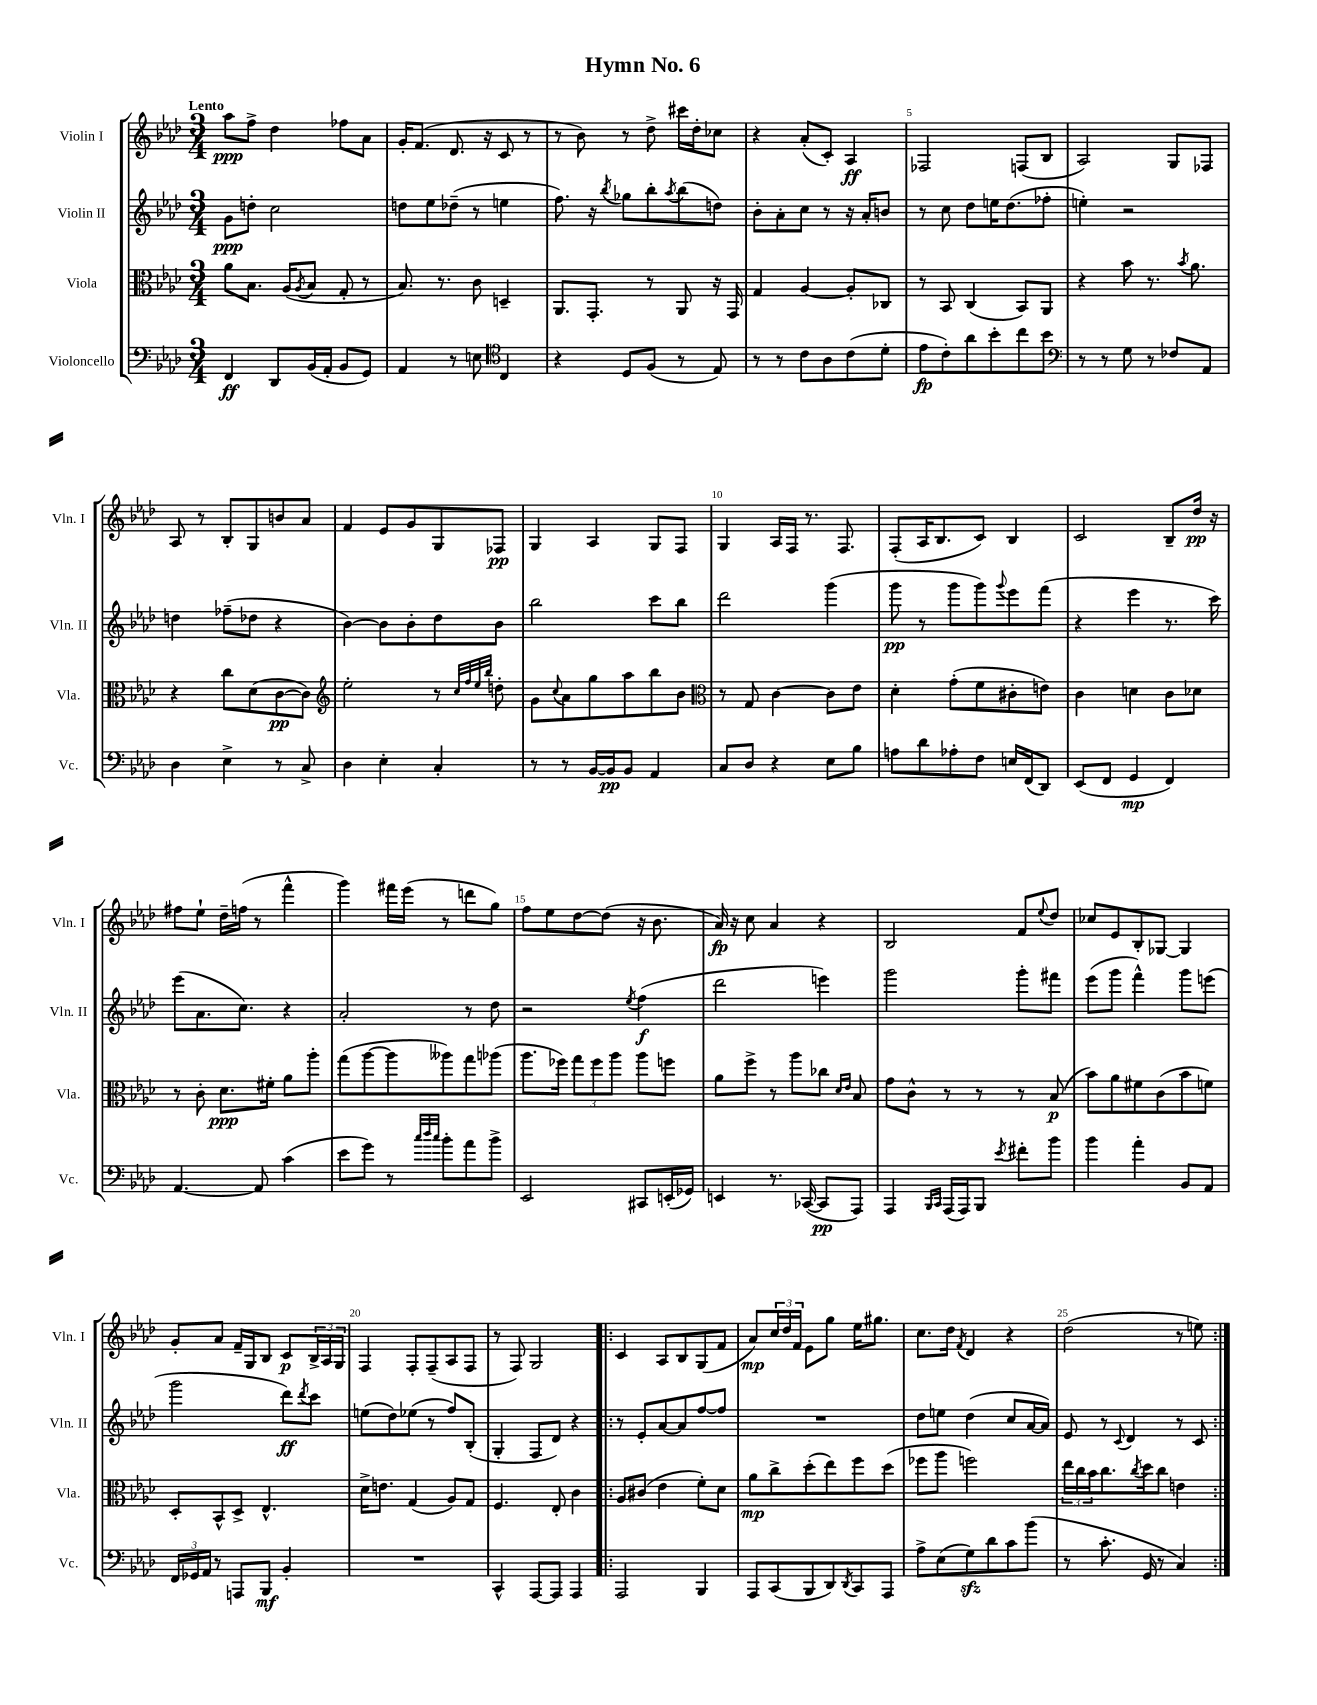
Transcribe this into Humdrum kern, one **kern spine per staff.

**kern	**kern	**kern	**kern
*staff4	*staff3	*staff2	*staff1
*clefF4	*clefC3	*clefG2	*clefG2
*k[b-e-a-d-]	*k[b-e-a-d-]	*k[b-e-a-d-]	*k[b-e-a-d-]
*M3/4	*M3/4	*M3/4	*M3/4
4FF	8a-	8g	8aa-
.	8.B-	8dd'	8ff^
8DD-	.	2cc	4dd-
.	(16A-	.	.
.	8qA-	.	.
(16BB-	8B-	.	.
16AA-'	.	.	.
8BB-	8G'	.	8ff-
8GG)	8r	.	8a-
=	=	=	=
4AA-	8.B-)	8dd	16g'
.	.	.	(8.f
.	.	8ee-	.
.	8.r	.	.
8r	.	(8dd-~	8.d-
8E	8c	8r	.
.	.	.	16r
*clefC4	*	*	*
4C	4D~	4ee	8c
.	.	.	8r
=	=	=	=
4r	8.AA-	8.ff)	8r
.	.	.	8b-)
.	8.GG'	16r	.
.	.	8qbb-	.
8D-	.	8gg-	8r
(8F	8r	8bb-'	8dd-^
.	.	8qaa-	.
8r	8AA-	(8bb-	16ccc#
.	.	.	16dd-'
8E-)	16r	8dd)	8cc-
.	16GG	.	.
=	=	=	=
8r	4G	8b-'	4r
8r	.	8a-'	.
8c	[4A-	8cc	(8a-'
8A-	.	8r	8c')
(8c	8A-']	16r	4A-
.	.	16a-'	.
8d-'	8C-	8b	.
=	=	=	=
8e-	8r	8r	2F-
8c')	8BB-	8cc	.
8a-	(4C	8dd-	.
8b-'	.	16ee	.
.	.	(8.dd-	.
8cc	8BB-)	.	(8F
8b-	8AA-	8ff-'	8B-
=	=	=	=
*clefF4	*	*	*
8r	4r	4ee')	2A-)
8r	.	.	.
8G	8b-	2r	.
8r	8.r	.	.
8F-	.	.	8G
.	8qb-	.	.
.	8.a-	.	.
8AA-	.	.	8F-
=	=	=	=
4D-	4r	4dd	8A-
.	.	.	8r
4E-^	8cc	(8ff-~	8B-'
.	(8d-	8dd-	8G
8r	[8c	4r	8b
8C^	8c])	.	8a-
=	=	=	=
*	*clefG2	*	*
4D-	2ee-'	[4b-)	4f
4E-'	.	8b-]	8e-
.	.	8b-'	8g
4C'	8r	8dd-	8G
.	32qqcc	.	.
.	32qqff	.	.
.	32qqee-	.	.
.	32qqbb-	.	.
.	8dd'	8b-	8F-
=	=	=	=
8r	8g	2bb-	4G
.	8qqcc	.	.
8r	8a-	.	.
[16BB-	8gg	.	4A-
16BB-]	.	.	.
8BB-	8aa-	.	.
4AA-	8bb-	8ccc	8G
.	8b-	8bb-	8F
=	=	=	=
*	*clefC3	*	*
8C	8r	2ddd-	4G
8D-	8G	.	.
4r	[4c	.	16A-
.	.	.	16F
.	.	.	8.r
8E-	8c]	(4ggg	.
.	.	.	8.F
8B-	8e-	.	.
=	=	=	=
8A	4d-'	8ggg	(8F'
8d-	.	8r	16A-
.	.	.	8.B-
8A-'	(8g'	8ggg	.
8F	8f	8ggg)	8c)
.	.	8qqggg	.
16E	8c#'	8eee-	4B-
(16FF	.	.	.
8DD-)	8e)	(8fff	.
=	=	=	=
(8EE-	4c	4r	2c
8FF	.	.	.
4GG	4d	4eee-	.
4FF)	8c	8.r	8B-~
.	8d-	.	16dd-
.	.	16ccc)	16r
=	=	=	=
[4.AA-	8r	(8eee-	8ff#
.	8c'	8.a-	8ee-`
.	8.d-	.	16dd-~
.	.	8.cc)	(16ff
8AA-]	.	.	8r
.	16f#'	.	.
(4c	8a-	4r	4fff^^
.	8aa-'	.	.
=	=	=	=
8e-	(8gg	2a-'	4ggg)
8g)	[8aa-	.	.
8r	8aa-]	.	16fff#
.	.	.	(16eee-
32qqcc	.	.	.
32qqdd-	.	.	.
32qqcc	.	.	.
8b-'	8aa--)	.	8r
8a-	8gg	8r	8ddd
8b-^	(8aa-	8dd-	8gg)
=	=	=	=
2EE-	8.aa-	2r	8ff
.	.	.	8ee-
.	16ff-)	.	.
.	12gg	.	[8dd-
.	12ff-	.	.
.	.	.	(8dd-]
.	12aa-	.	.
.	.	8qee-	.
8CC#	8aa-	(4ff	16r
.	.	.	8.b-
(16EE'	8ff	.	.
16GG-)	.	.	.
=	=	=	=
4EE	8a-	2ddd-	16a-)
.	.	.	16r
.	8ff^	.	8cc
8.r	8r	.	4a-
.	8aa-	.	.
([16CC-	.	.	.
8CC-]	8cc-	4eee)	4r
.	16qqd-	.	.
.	16qqe-	.	.
8AAA-)	8B-	.	.
=	=	=	=
4AAA-	8g	2ggg	2B-
.	8c^^	.	.
16qqBBB-	.	.	.
16qqCC	.	.	.
(16AAA-	8r	.	.
16AAA-)	.	.	.
8BBB-	8r	.	.
8qe-	.	.	.
8f#'	8r	8ggg'	8f
.	.	.	8qqee-
8b-	(8B-	8fff#	8dd-
=	=	=	=
4b-	8b-)	(8eee-	8cc-
.	8a-	8ggg	8e-
4a-'	8f#	4fff^^)	8B-'
.	(8c	.	[8G-
8BB-	8b-	8ggg	4G-]
8AA-	8f)	(8eee	.
=	=	=	=
24FF	8D-'	2ggg	8g'
24GG-	.	.	.
24AA-	.	.	.
8r	8BB-^^	.	8a-
8AAA	8D-^	.	16f~
.	.	.	16G
8BBB-	4.E-^^	.	8B-
4BB-'	.	8ddd-)	8c
.	.	8qddd-	.
.	.	8ccc	24B-^
.	.	.	24A-
.	.	.	24G
=	=	=	=
2.r	16d-^	(8ee	4F
.	8.e	.	.
.	.	8dd-)	.
.	(4G	(8ee-	8F'
.	.	8r	(8F~
.	8A-)	8ff)	8A-
.	8G	(8B-'	8F
=	=	=	=
4CC^^	4.F	4G'	8r
.	.	.	8F)
[8AAA-	.	8F	2G
8AAA-]	8E-'	8d-)	.
4AAA-	4c	4r	.
=!|:	=!|:	=!|:	=!|:
2AAA-	8A-	8r	4c
.	(8c#	8e-'	.
.	4e-	[8a-	8A-
.	.	8a-]	8B-
4BBB-	8f')	[8ff	(8G
.	8d-	8ff]	8f
=	=	=	=
8AAA-	8a-	2.r	8a-)
(8CC	8cc^	.	24cc
.	.	.	24dd-
.	.	.	24f
8BBB-	(8dd-'	.	8e-
8DD-)	8ee-)	.	8gg
8qDD-	.	.	.
8CC	8ff	.	16ee-
.	.	.	8.gg#
8AAA-	(8dd-	.	.
=	=	=	=
8A-^	8ff-	8dd-	8.cc
(8E-	8aa-	8ee	.
.	.	.	16dd-
.	.	.	8qf
8G)	2ff)	(4dd-	4d-
8d-	.	.	.
8c	.	8cc	4r
(8b-	.	[16a-	.
.	.	16a-])	.
=	=	=	=
8r	24ee-	8e-	(2dd-
.	24cc	.	.
.	24b-	.	.
8.c'	8.cc	8r	.
.	.	8qqc	.
.	.	4d-	.
.	8qcc	.	.
16GG	16dd-	.	.
8r	8cc	.	.
4C)	4e	8r	8r
.	.	8c	8ee)
==:|!	==:|!	==:|!	==:|!
*-	*-	*-	*-
